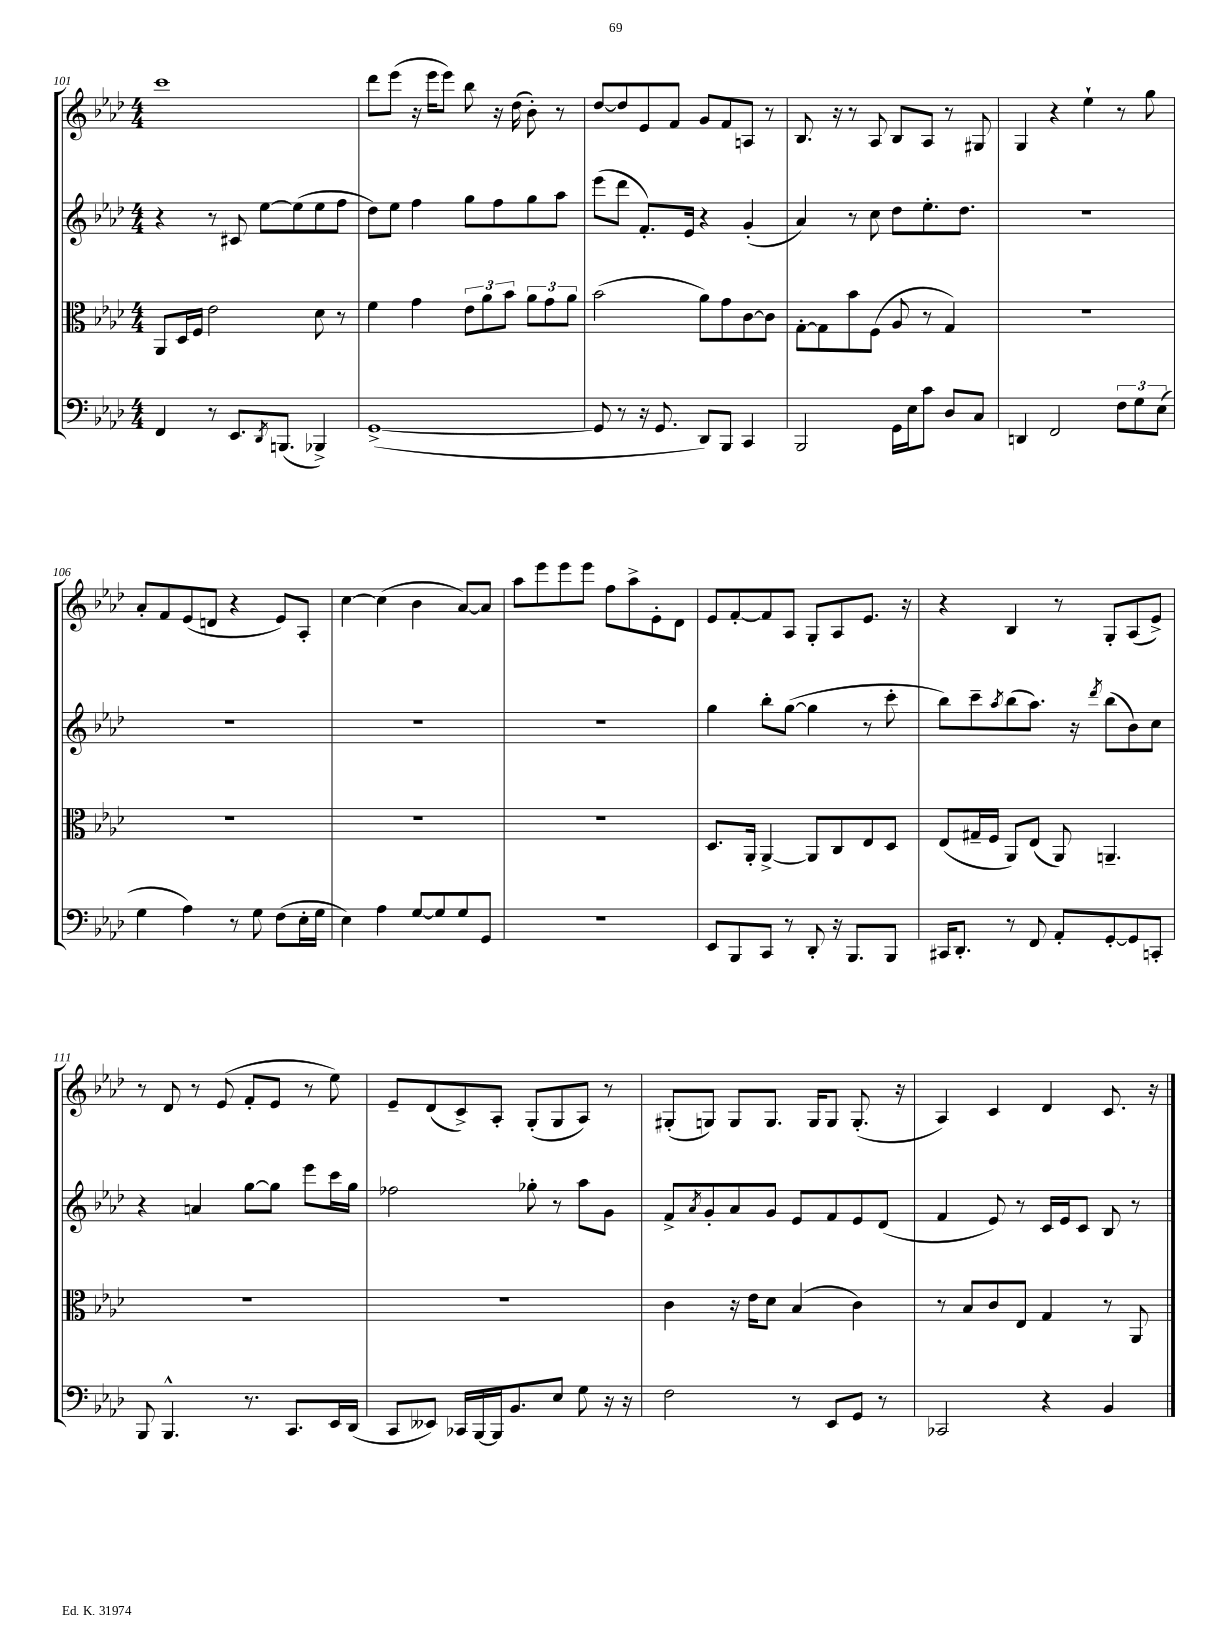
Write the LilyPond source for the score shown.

<<
\new StaffGroup <<
\new Staff = "s0" {
    \clef treble \key aes \major \numericTimeSignature \time 4/4
    c'''1 |
    des'''8 ees'''8( r16 ees'''16 ees'''8) bes''8 r16 des''16( bes'8-.) r8 |
    des''8~ des''8 ees'8 f'8 g'8 f'8 a8 r8 |
    bes8. r16 r8 aes8 bes8 aes8 r8 gis8 |
    g4 r4 ees''4-! r8 g''8 |
    aes'8-. f'8 ees'8( d'8 r4 ees'8) aes8-. |
    c''4~ c''4( bes'4 aes'8~) aes'8 |
    aes''8 ees'''8 ees'''8 ees'''8 f''8 aes''8-> ees'8-. des'8 |
    ees'8 f'8~-. f'8 aes8 g8-. aes8 ees'8. r16 |
    r4 bes4 r8 g8-. aes8( ees'8->) |
    r8 des'8 r8 ees'8( f'8-. ees'8 r8 ees''8) |
    ees'8-- des'8( c'8->) aes8-. g8-.( g8 aes8) r8 |
    gis8-.( g8) g8 g8. g16 g8 g8.-.( r16 |
    aes4) c'4 des'4 c'8. r16 \bar "|." |
}
\new Staff = "s1" {
    \clef treble \key aes \major \numericTimeSignature \time 4/4
    r4 r8 cis'8 ees''8~ ees''8( ees''8 f''8 |
    des''8) ees''8 f''4 g''8 f''8 g''8 aes''8 |
    ees'''8( des'''8 f'8.-.) ees'16 r4 g'4-.( |
    aes'4) r8 c''8 des''8 ees''8.-. des''8. |
    R1 |
    R1 |
    R1 |
    R1 |
    g''4 bes''8-. g''8~( g''4 r8 c'''8-. |
    bes''8) c'''8-- \acciaccatura { aes''8 } bes''8( aes''8.) r16 \acciaccatura { des'''8 } bes''8( bes'8) c''8 |
    r4 a'4 g''8~ g''8 ees'''8 c'''16 g''16 |
    fes''2 ges''8-. r8 aes''8 g'8 |
    f'8-> \acciaccatura { aes'8 } g'8-. aes'8 g'8 ees'8 f'8 ees'8 des'8( |
    f'4 ees'8) r8 c'16 ees'16 c'8 bes8 r8 \bar "|." |
}
\new Staff = "s2" {
    \clef alto \key aes \major \numericTimeSignature \time 4/4
    aes,8 des16 f16 ees'2 des'8 r8 |
    f'4 g'4 \tuplet 3/2 { ees'8 aes'8 bes'8 } \tuplet 3/2 { aes'8 g'8 aes'8 } |
    bes'2( aes'8) g'8 c'8~ c'8 |
    g8~-. g8 bes'8 f8( aes8 r8 g4) |
    R1 |
    R1 |
    R1 |
    R1 |
    des8. aes,16-. aes,4~-> aes,8 c8 ees8 des8 |
    ees8( gis16-- f16 aes,8) ees8( aes,8) a,4.-- |
    R1 |
    R1 |
    c'4 r16 ees'16 des'8 bes4( c'4) |
    r8 bes8 c'8 ees8 g4 r8 aes,8 \bar "|." |
}
\new Staff = "s3" {
    \clef bass \key aes \major \numericTimeSignature \time 4/4
    f,4 r8 ees,8. \acciaccatura { des,8 } b,,8.( bes,,4->) |
    g,1~->( |
    g,8 r8 r16 g,8. des,8) bes,,8 c,4 |
    bes,,2 g,16 ees16 c'8 des8 c8 |
    d,4 f,2 \tuplet 3/2 { f8 g8 ees8( } |
    g4 aes4) r8 g8 f8( ees16-. g16 |
    ees4) aes4 g8~ g8 g8 g,8 |
    R1 |
    ees,8 bes,,8 c,8 r8 des,8-. r16 bes,,8. bes,,8 |
    cis,16 des,8.-. r8 f,8 aes,8-. g,8~-. g,8 c,8-. |
    bes,,8 bes,,4.-^ r8. c,8. ees,16 des,16( |
    c,8 eeses,8) ces,16 bes,,16~ bes,,16 bes,8. ees8 g8 r16 r16 |
    f2 r8 ees,8 g,8 r8 |
    ces,2 r4 bes,4 \bar "|." |
}
>>
>>
\layout { \context { \Score currentBarNumber = #101 } }
